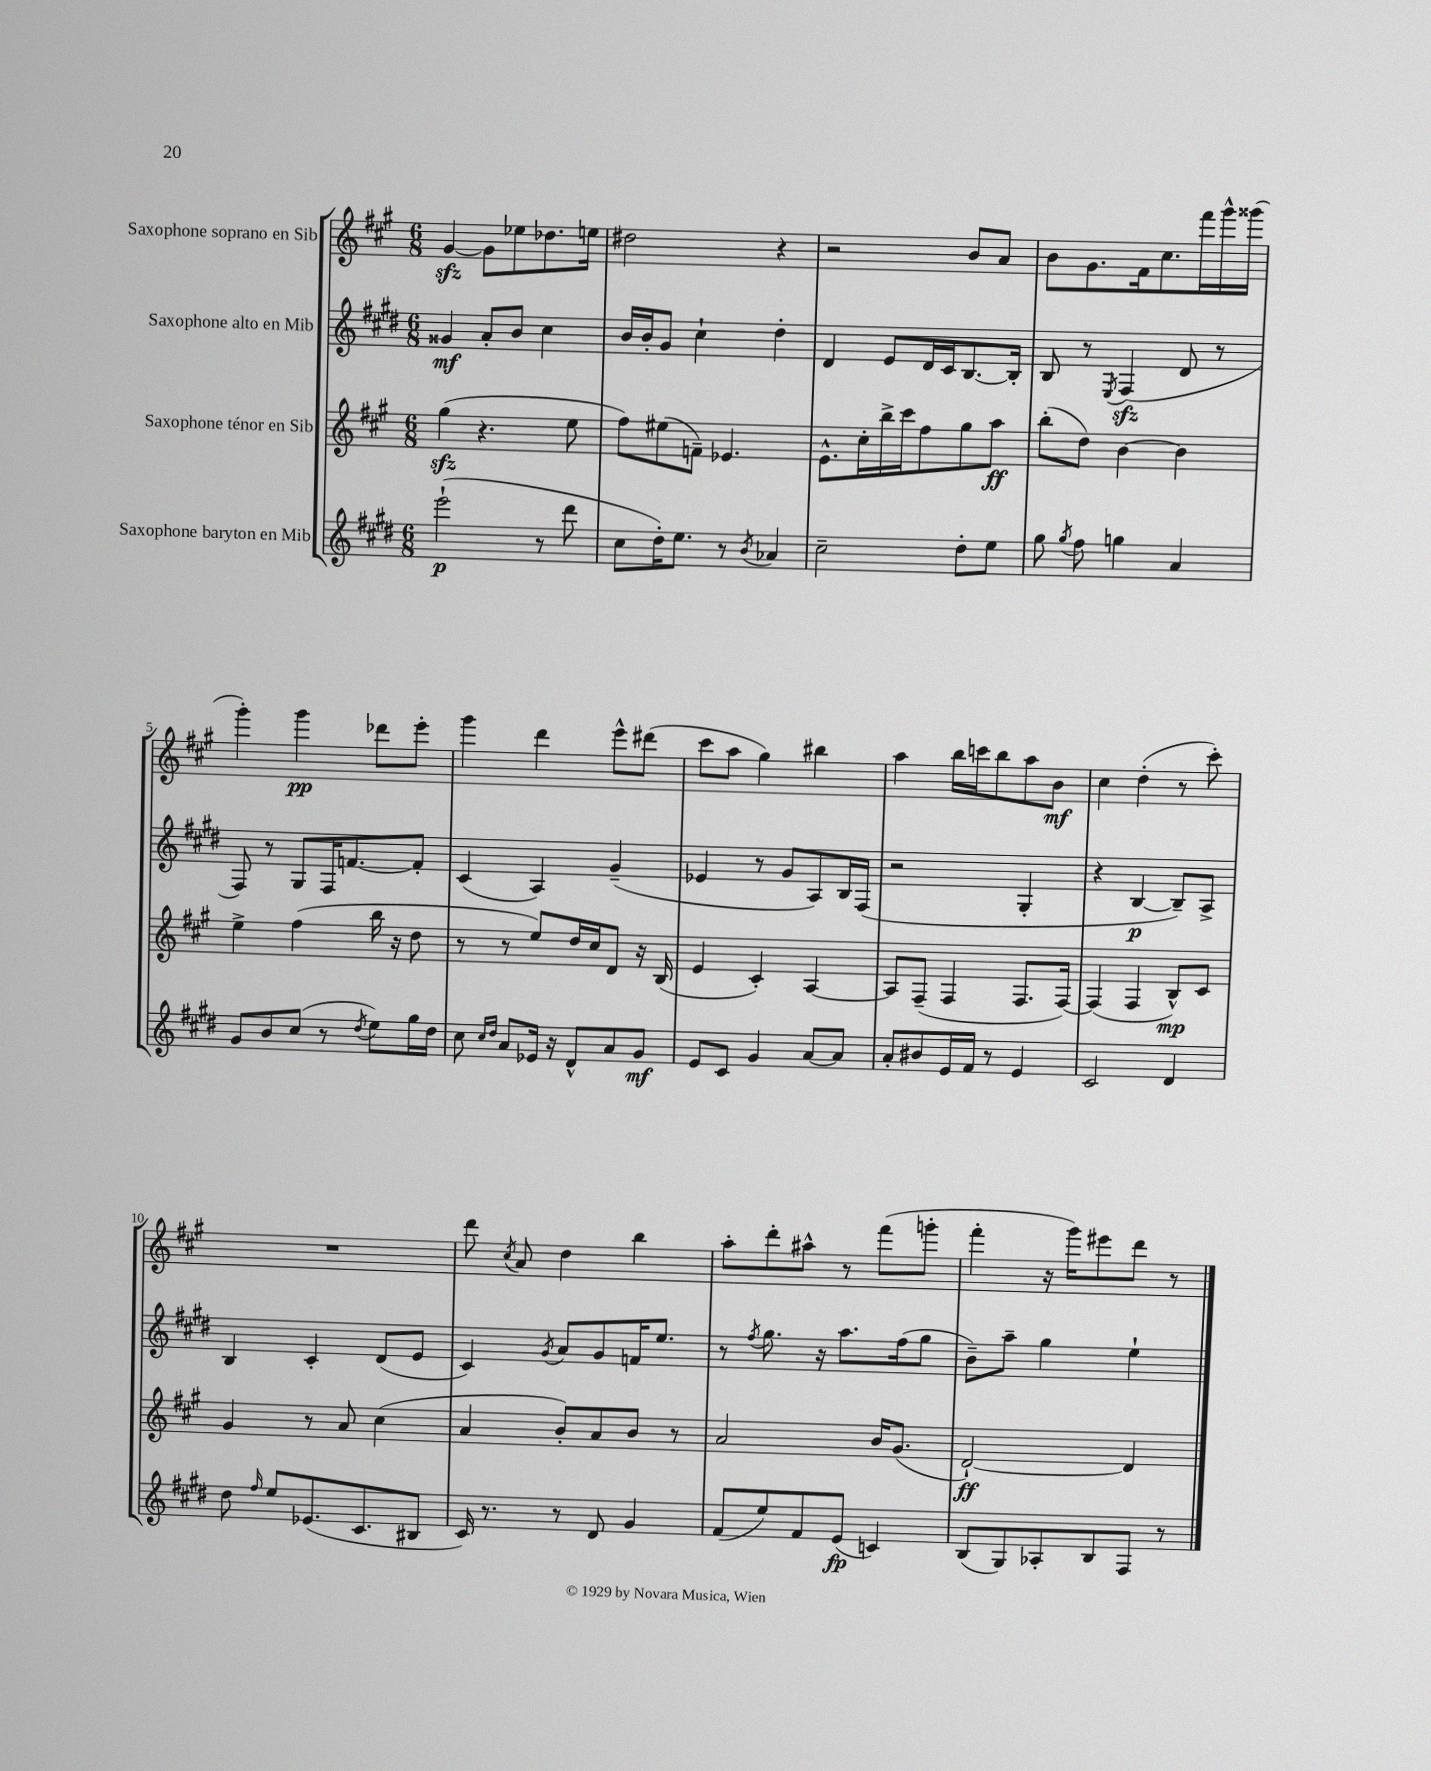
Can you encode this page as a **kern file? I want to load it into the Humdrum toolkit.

**kern	**dynam	**kern	**dynam	**kern	**dynam	**kern	**dynam
*part4	*part4	*part3	*part3	*part2	*part2	*part1	*part1
*staff4	*staff4	*staff3	*staff3	*staff2	*staff2	*staff1	*staff1
*I"Saxophone baryton en Mib	*	*I"Saxophone ténor en Sib	*	*I"Saxophone alto en Mib	*	*I"Saxophone soprano en Sib	*
*clefG2	*	*clefG2	*	*clefG2	*	*clefG2	*
*k[f#c#g#d#]	*	*k[f#c#g#]	*	*k[f#c#g#d#]	*	*k[f#c#g#]	*
*M6/8	*	*M6/8	*	*M6/8	*	*M6/8	*
=1	=1	=1	=1	=1	=1	=1	=1
(2eee`\	p	(4gg#zz\	.	4g##X/	mf	[4g#zz/	.
.	.	4.r	.	8a'/L	.	8g#\L]	.
.	.	.	.	8b/J	.	8ee-X\	.
8r	.	.	.	4cc#\	.	8.dd-X\	.
8ddd#\	.	8ee\	.	.	.	.	.
.	.	.	.	.	.	16een\Jk	.
=2	=2	=2	=2	=2	=2	=2	=2
8cc#\L	.	8ff#\L)	.	16b/LL	.	2dd#X\	.
.	.	.	.	16b'/J	.	.	.
16dd#'\K)	.	(8ee#X\	.	8g#/J	.	.	.
8.ee\J	.	.	.	.	.	.	.
.	.	8fn~\J)	.	4cc#`\	.	.	.
8r	.	4.e-X/	.	.	.	.	.
8qb/	.	.	.	.	.	.	.
4a-X/	.	.	.	4dd#'\	.	4r	.
=3	=3	=3	=3	=3	=3	=3	=3
2cc#~\	.	8.e^^\L	.	4d#/	.	2r	.
.	.	16cc#'\L	.	.	.	.	.
.	.	16bb^\	.	8e/L	.	.	.
.	.	16ccc#\J	.	.	.	.	.
.	.	8ff#\	.	16d#/L	.	.	.
.	.	.	.	16c#/J	.	.	.
8dd#'\L	.	8gg#\	.	[8.B/	.	8b/L	.
8ee\J	.	8aa\J	ff	.	.	8a/J	.
.	.	.	.	16B'/Jk]	.	.	.
=4	=4	=4	=4	=4	=4	=4	=4
8gg#\	.	(8bb'\L	.	8B/	.	8b\L	.
8qgg#/	.	.	.	.	.	.	.
8ff#\	.	8dd\J)	.	8r	.	8.g#\	.
.	.	.	.	8qE/	.	.	.
4ggn\	.	[4b\	.	(4F#zz/	.	.	.
.	.	.	.	.	.	16f#\k	.
.	.	.	.	.	.	8.cc#\	.
4a/	.	4b\]	.	8d#/	.	.	.
.	.	.	.	.	.	16fff#\L	.
.	.	.	.	8r	.	16ggg#^^\	.
.	.	.	.	.	.	(16ggg##X\JJ	.
!!LO:LB:g=z
=5	=5	=5	=5	=5	=5	=5	=5
8g#/L	.	4ee^\	.	8F#/)	.	4ggg#'\)	.
8b/	.	.	.	8r	.	.	.
(8cc#/J	.	(4ff#\	.	8G#/L	.	4ggg#\	pp
8r	.	.	.	16F#/K	.	.	.
.	.	.	.	[8.fn/	.	.	.
8qdd#/	.	.	.	.	.	.	.
8ee\L)	.	16bb\	.	.	.	8ddd-X\L	.
.	.	16r	.	.	.	.	.
16gg#\L	.	8dd\	.	8f'/J]	.	8eee'\J	.
16dd#\JJ	.	.	.	.	.	.	.
=6	=6	=6	=6	=6	=6	=6	=6
8cc#\	.	8r	.	(4c#/	.	4ggg#\	.
16qqcc#/LL	.	.	.	.	.	.	.
16qqdd#/JJ	.	.	.	.	.	.	.
8a/L	.	8r	.	.	.	.	.
16e-X/Jk	.	8ee/L)	.	4A/)	.	4ddd\	.
16r	.	.	.	.	.	.	.
8d#^^/L	.	16dd/L	.	.	.	.	.
.	.	16cc#/J	.	.	.	.	.
8a/	.	8d/J	.	(4g#~/	.	8eee^^\L	.
8g#/J	mf	16r	.	.	.	(8ddd#X\J	.
.	.	(16B/	.	.	.	.	.
=7	=7	=7	=7	=7	=7	=7	=7
8e/L	.	4e/	.	4e-X/	.	8ccc#\L	.
8c#/J	.	.	.	.	.	8aa\J	.
4g#/	.	4c#'/)	.	8r	.	4gg#\)	.
.	.	.	.	8g#/L	.	.	.
[8a/L	.	[4A/	.	8A/)	.	4bb#X\	.
8a/J]	.	.	.	16B/L	.	.	.
.	.	.	.	(16F#/JJ	.	.	.
=8	=8	=8	=8	=8	=8	=8	=8
8a'/L	.	8A/L]	.	2r	.	4aa\	.
8b#X/	.	(8F#~/J	.	.	.	.	.
16e/L	.	4F#/	.	.	.	16bb\LL	.
16f#/JJ	.	.	.	.	.	16cccn\J	.
8r	.	.	.	.	.	8bb\	.
4e/	.	8.F#/L	.	4G#'/	.	8aa\	.
.	.	.	.	.	.	8b\J	mf
.	.	[16F#/Jk)	.	.	.	.	.
=9	=9	=9	=9	=9	=9	=9	=9
2c#/	.	(4F#/]	.	4r	.	4cc#\	.
.	.	4F#/	.	[4B/	p	(4dd'\	.
4d#/	.	8B^^/L)	mp	8B~/L])	.	8r	.
.	.	8c#/J	.	8A^/J	.	8ccc#'\)	.
!!LO:LB:g=z
=10	=10	=10	=10	=10	=10	=10	=10
8dd#\	.	4g#/	.	4B/	.	2.r	.
16qqff#/	.	.	.	.	.	.	.
8ee/L	.	.	.	.	.	.	.
(8.e-X/	.	8r	.	4c#'/	.	.	.
.	.	8a/	.	.	.	.	.
8.c#/	.	.	.	.	.	.	.
.	.	(4cc#\	.	(8d#/L	.	.	.
8B#X/J	.	.	.	8e/J	.	.	.
=11	=11	=11	=11	=11	=11	=11	=11
16c#/)	.	4a/	.	4c#/)	.	8ddd\	.
8.r	.	.	.	.	.	.	.
.	.	.	.	.	.	8qcc#/	.
.	.	.	.	.	.	8a/	.
.	.	.	.	8qg#/	.	.	.
8r	.	8b'/L)	.	8a/L	.	4dd\	.
8d#/	.	8a/	.	8g#/	.	.	.
4g#/	.	8b/J	.	16fn/K	.	4bb\	.
.	.	.	.	8.ee/J	.	.	.
.	.	8r	.	.	.	.	.
=12	=12	=12	=12	=12	=12	=12	=12
(8f#/L	.	2a/	.	8r	.	8aa'\L	.
.	.	.	.	8qff#/	.	.	.
8ee/)	.	.	.	8.gg#\	.	8ddd'\	.
8f#/	.	.	.	.	.	8aa#X^^\J	.
.	.	.	.	16r	.	.	.
(8e/J	fp	.	.	8.aa\L	.	8r	.
4cn/)	.	16b/KL	.	.	.	(8fff#\L	.
.	.	(8.g#/J	.	(16ff#\k	.	.	.
.	.	.	.	8gg#\J	.	8gggn'\J	.
=13	=13	=13	=13	=13	=13	=13	=13
(8B/L	.	[2d`/)	ff	8b~\L)	.	4fff#'\	.
8G#/)	.	.	.	8aa~\J	.	.	.
8A-X'/	.	.	.	4gg#\	.	16r	.
.	.	.	.	.	.	16ggg#\KL)	.
8B/	.	.	.	.	.	8eee#X\	.
8F#/J	.	4d/]	.	4ee`\	.	8ddd\J	.
8r	.	.	.	.	.	8r	.
==	==	==	==	==	==	==	==
*-	*-	*-	*-	*-	*-	*-	*-
